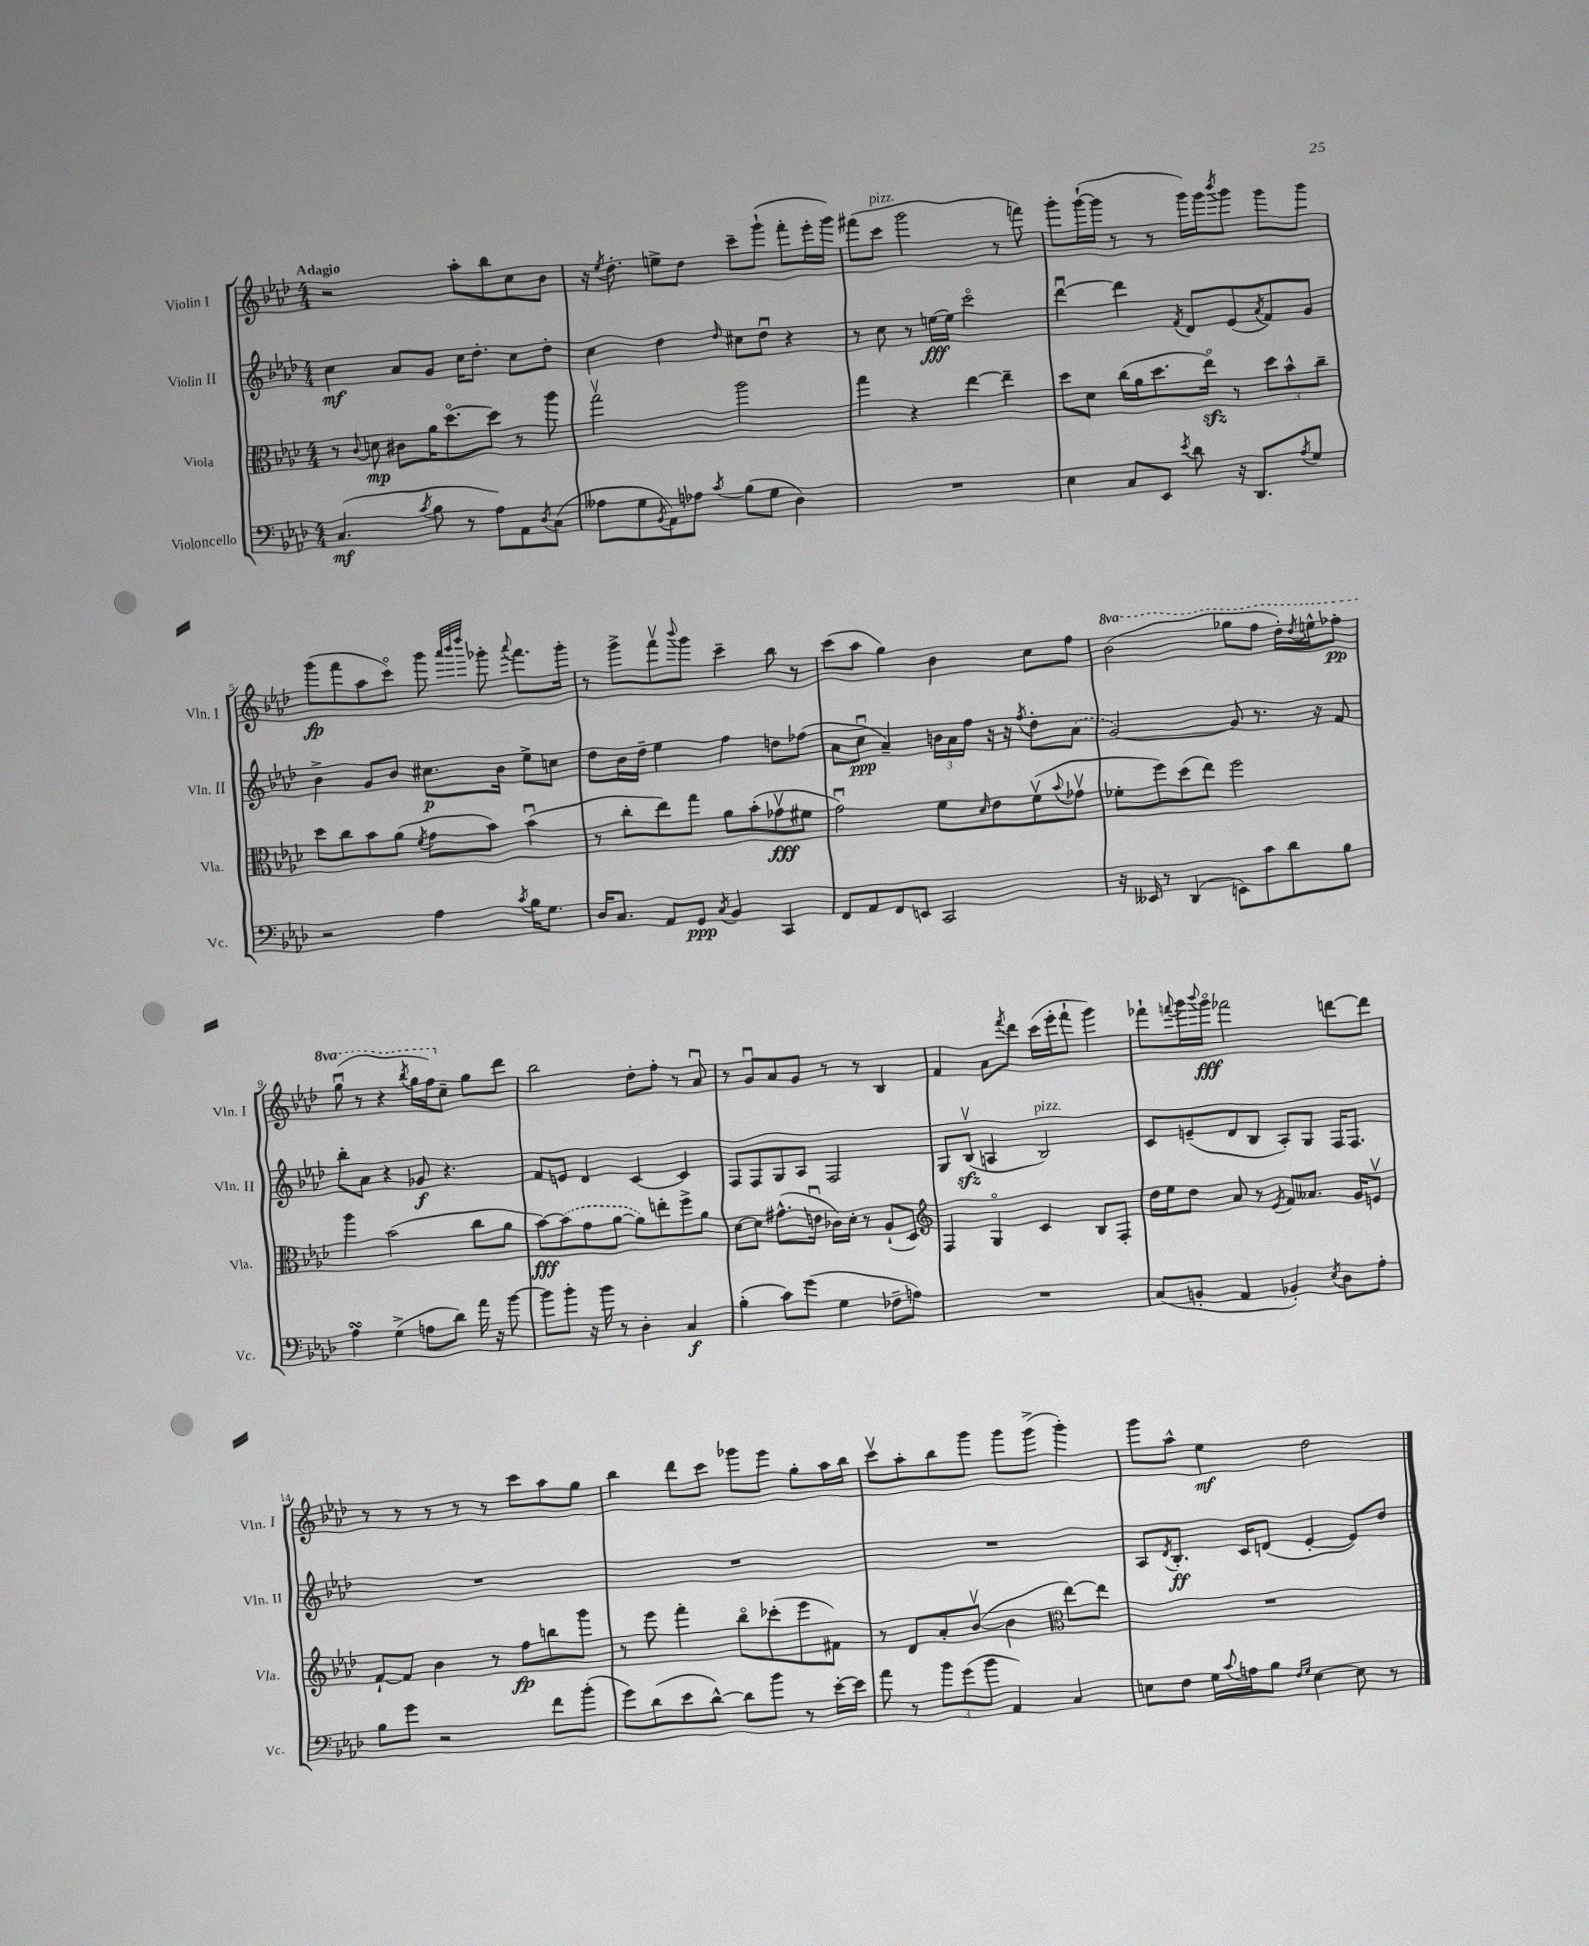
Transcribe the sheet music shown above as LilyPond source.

<<
\new StaffGroup <<
\new Staff = "s0" \with { instrumentName = "Violin I" shortInstrumentName = "Vln. I" } {
    \clef treble \key aes \major \numericTimeSignature \time 4/4 \set Staff.ottavationMarkups = #ottavation-simple-ordinals \tempo "Adagio"
    r2 aes''8-. bes''8 c''8 bes'8 |
    r16 \acciaccatura { ees''8 } des''8.-. e''8-> des''8 c'''8-- g'''8-!( f'''8-. ees'''16-. g'''16) |
    fis'''8( c'''8^\markup { \italic "pizz." } g'''2 r8 f'''8) |
    g'''8-. g'''16~-!( g'''16 r8 r8 g'''16) g'''16 \acciaccatura { bes'''8 } g'''8 g'''8 g'''8 |
    g'''8\fp( f'''8 aes''8 c'''8\flageolet) g'''8 \grace { aes'''32 bes'''32 des''''32 } ges'''8-. \appoggiatura { aes'''8 } f'''8. ges'''16-. |
    r8 g'''8-> f'''8\upbow \appoggiatura { bes'''8 } g'''8 c'''4-- bes''8 r8 |
    c'''8( aes''8 g''4) bes'4 c''8 f''8 |
    \ottava #1 bes''2( ges'''8 f'''8 des'''16-.) \acciaccatura { des'''8 } e'''16-^ fes'''8-.\pp |
    g'''8\downbow( r8 r4 \acciaccatura { bes'''8 } g'''16 f'''16) \ottava #0 c''8-- g''8 des'''8 |
    bes''2 des''8-. f''8-. r8 aes'8\downbow |
    r8 g'8\downbow aes'8 g'8 r8 r8 bes4 |
    f'4 aes'8 \acciaccatura { f'''8 } des'''8 c'''16( ees'''16-. f'''8-! g'''4) |
    fes'''8-! \appoggiatura { f'''8 } g'''16 \appoggiatura { bes'''8 } g'''16\flageolet\fff fes'''2 d'''8~ d'''8 |
    r8 r8 r8 r8 r8 c'''8 aes''8 g''8 |
    bes''4 des'''8 c'''8 ges'''8 ees'''8 g''8-. aes''16 bes''16 |
    c'''8\upbow aes''8-. bes''8 g'''8 g'''8 g'''8->( g'''4-.) |
    g'''8 aes''8-^ ees''4\mf des''2 \bar "|." |
}
\new Staff = "s1" \with { instrumentName = "Violin II" shortInstrumentName = "Vln. II" } {
    \clef treble \key aes \major \numericTimeSignature \time 4/4
    c''4\mf aes'8 g'8 c''16 des''8.-. c''8 des''8-. |
    c''4 des''4 \grace { des''16 } cis''8 des''8\downbow r4 |
    r8 c''8 r8 e''16~\fff e''16 c'''2\flageolet |
    des'''4~\downbow des'''4 \acciaccatura { f'8 } des'8 ees'8( \acciaccatura { aes'8 } f'8) g'8 |
    bes'4-> g'8 bes'8 cis''8.\p bes'16 ees''8-> c''8 |
    des''8 bes'16 des''16-- ees''4 f''4 d''8 fes''8( |
    aes'8 c''8\downbow\ppp aes'4--) \tuplet 3/2 { b'16 aes'16 f''16 } r16 r16 \acciaccatura { f''8 } des''8-. \once \slurDashed aes'8( |
    g'2~) g'8 r8. r16 f'8 |
    bes''8-. aes'8 r4 ges'8\f r4. |
    f'8 e'8 des'4 c'4~ c'4 |
    f8 f8 g8 aes8 f2 |
    g8 bes8\upbow\sfz( a4 bes2^\markup { \italic "pizz." }) |
    c'8 e'8--( des'8 bes8 aes8-.) g8 f16 f8. |
    R1 |
    R1 |
    R1 |
    aes8 \acciaccatura { des'8 } bes8.-.\ff c'16 d'8( ees'4~-. ees'8) des''8 \bar "|." |
}
\new Staff = "s2" \with { instrumentName = "Viola" shortInstrumentName = "Vla." } {
    \clef alto \key aes \major \numericTimeSignature \time 4/4
    r8 \appoggiatura { c'8 } d'8\mp cis'8 aes'16 des''8.~\flageolet des''8 r8 aes''8 |
    g''2\upbow aes''2 |
    g''4 r4 ees''4~ ees''4-- |
    des''8 des'8 c''16( aes'16 des''8. ees''16\flageolet\sfz) r8 \tuplet 3/2 { des''8 bes'8-^ c''8-- } |
    des''8 c''8 bes'8 aes'8( \acciaccatura { f'8 } g'8 bes'8) bes'4\downbow( |
    r8 c''8-. ees''8) g''8 aes'8 bes'8-.( ges'8\upbow\fff fis'8 |
    g'2\downbow) f'8 \grace { des'16 } ees'8 f'8\upbow( \appoggiatura { bes'8 } ges'8\upbow |
    fes'8-. f''8) des''8( ees''8) f''2 |
    aes''4 bes'2( c''8 aes'8 |
    bes'8~\fff) \once \slurDashed bes'8( g'8 aes'8~ aes'8) e''8-. f''8-> aes'8 |
    des'8~ des'8 gis'8.-^( e'16\downbow ces'16) des'16-. r8 aes8-!( des8) |
    \clef treble f4 g4\flageolet c'4 bes8 f8-. |
    des''16 ees''16 des''8 aes'8 r8 \acciaccatura { ees'8 } f'8 aeses'8. g'16 e'8\upbow |
    f'8~-! f'8 bes'4 r8 f''8\fp b''8 g'''8 |
    r8 ees'''8 f'''4-. bes''8\flageolet ces'''8-.( ees'''8 fis'8) |
    r8 des'8 aes'8-. bes'8~\upbow( bes'4 \clef alto ees''8~) ees''8 |
    R1 \bar "|." |
}
\new Staff = "s3" \with { instrumentName = "Violoncello" shortInstrumentName = "Vc." } {
    \clef bass \key aes \major \numericTimeSignature \time 4/4
    c4.\mf( \acciaccatura { c'8 } bes8 r8 aes8) aes,8 \acciaccatura { des8 } c8( |
    aeses8 g8 \acciaccatura { bes,8 } aes,8) aes8 \acciaccatura { c'8 } bes8( g8 des4) |
    R1 |
    ees4 c8 ees,8 \acciaccatura { ees'8 } des'8 r16 des,8. \acciaccatura { aes8 } g8 |
    r2 aes4 \acciaccatura { c'8 } bes16 g8. |
    des16 c8. aes,8 g,8\ppp \acciaccatura { c8 } bes,4 c,4 |
    f,8 aes,8 f,8 e,8 c,2 |
    r16 eeses,16 r8 des,4( e,8) c'8 des'8 bes8 |
    aes4\turn g4->( a8 des'8) aes'16 r16 bes'8~ |
    bes'8 bes'8-. r16 bes'16 r8 des4-. c4\f |
    bes4-.( c'8) g'8( g4 fes8-- a8) |
    R1 |
    c8( b,8-. aes,4 bes,4-.) \acciaccatura { ees8 } des8 aes8-. |
    bes8 g'8 r2 f'8 bes'8-.( |
    g'8) des'8( ees'8 des'8~-^) des'8 bes'8 r8 ees'16~-. ees'16 |
    aes'8 r8 \tuplet 3/2 { bes'8 g'8( bes'8 } aes,4) c4 |
    e8 f8 g16 \appoggiatura { c'8 } a16 bes8 \grace { f16 g16 } e4~ e8 r8 \bar "|." |
}
>>
>>
